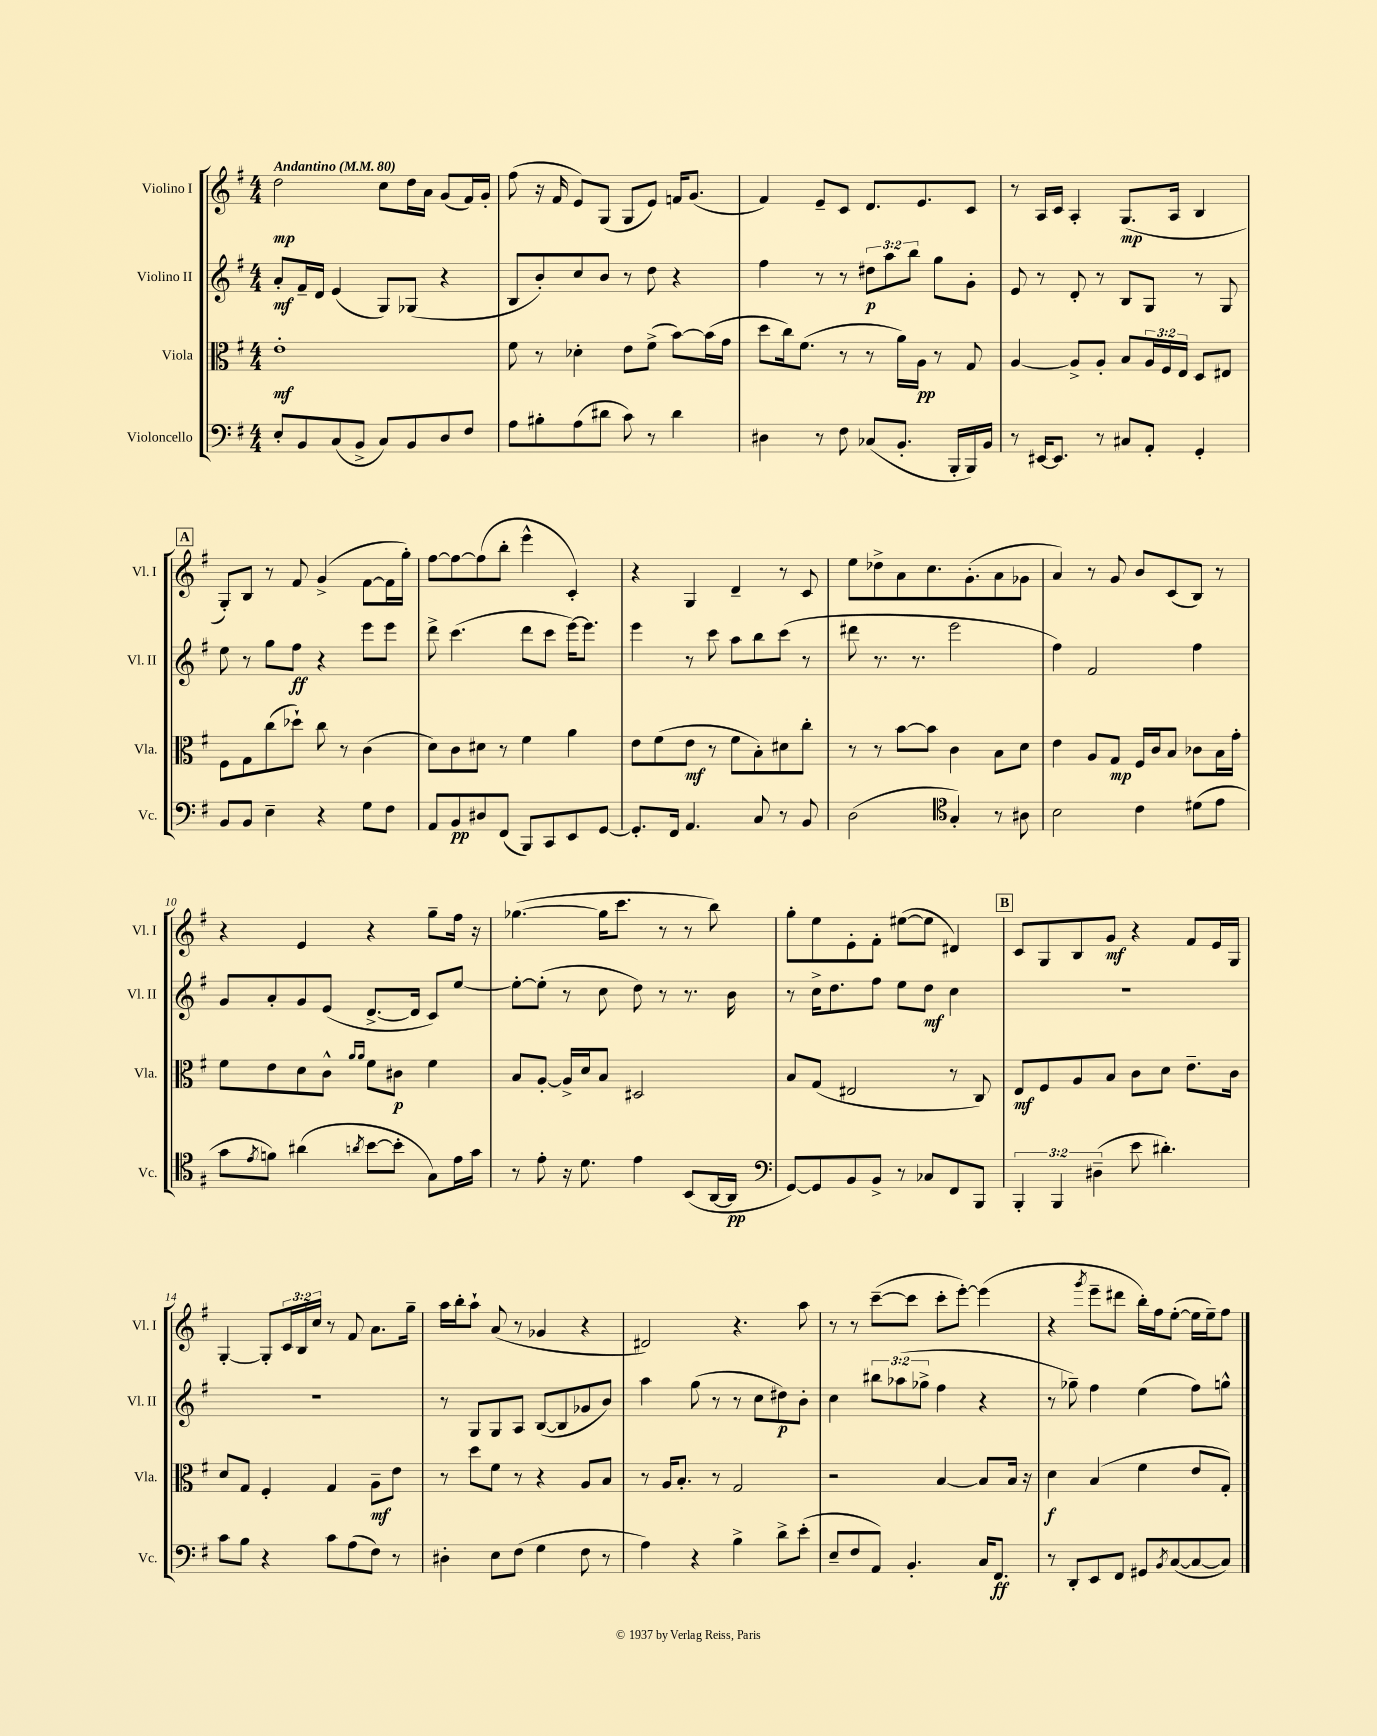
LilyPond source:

<<
\new StaffGroup <<
\new Staff = "s0" \with { instrumentName = "Violino I" shortInstrumentName = "Vl. I" } {
    \clef treble \key g \major \numericTimeSignature \time 4/4 \override Staff.TupletNumber.text = #tuplet-number::calc-fraction-text \tempo "Andantino" 4 = 80
    d''2\mp c''8 d''16 a'16 g'8( fis'16) g'16-. |
    fis''8( r16 fis'16 e'8) g8( g8 e'8) f'16 g'8.( |
    fis'4) e'8-- c'8 d'8. e'8. c'8 |
    r8 a16 c'16 a4-. g8.\mp( a16 b4 |
    \mark \markup { \box "A" } g8-.) b8 r8 fis'8 g'4->( fis'8~ fis'16 g''16-.) |
    fis''8~ fis''8~ fis''8( b''8-. e'''4-^ c'4-.) |
    r4 g4 d'4-- r8 c'8 |
    e''8 des''8-> a'8 c''8. g'8.-.( a'8 ges'8 |
    a'4) r8 g'8 b'8 c'8( b8) r8 |
    r4 e'4 r4 g''8-- fis''16 r16 |
    ges''4.~( ges''16 c'''8. r8 r8 b''8) |
    g''8-. e''8 e'8-. fis'8-. eis''8~( eis''8 dis'4) |
    \mark \markup { \box "B" } c'8 g8 b8 g'8\mf r4 fis'8 e'16 g16 |
    g4~-. g8-. \tuplet 3/2 { c'16 b16 c''16 } r8 fis'8 a'8. g''16-- |
    a''16 b''16-. a''8-! a'8( r8 ges'4 r4 |
    dis'2) r4. a''8 |
    r8 r8 c'''8~--( c'''8 c'''8-. e'''8~-.) e'''4( |
    r4 \acciaccatura { g'''8 } e'''8-- dis'''8 b''16-.) fis''16 e''8~-.( e''16 e''16--) fis''8 \bar "|." |
}
\new Staff = "s1" \with { instrumentName = "Violino II" shortInstrumentName = "Vl. II" } {
    \clef treble \key g \major \numericTimeSignature \time 4/4 \override Staff.TupletNumber.text = #tuplet-number::calc-fraction-text
    a'8-.\mf fis'16-- d'16 e'4( g8) ges8( r4 |
    b8 b'8-.) c''8 b'8 r8 d''8 r4 |
    fis''4 r8 r8 \tuplet 3/2 { dis''8\p a''8 b''8 } g''8 g'8-. |
    e'8 r8 d'8-. r8 b8 g8 r8 g8 |
    \mark \markup { \box "A" } e''8 r8 g''8 fis''8\ff r4 e'''8 e'''8 |
    d'''8-> c'''4.( d'''8 c'''8 e'''16~) e'''8. |
    e'''4 r8 c'''8 a''8 b''8 c'''8( r8 |
    dis'''8 r8. r8. e'''2 |
    fis''4) fis'2 fis''4 |
    g'8 a'8-. g'8 e'8( d'8.~-> d'16 c'8) e''8~ |
    e''8~-. e''8-.( r8 c''8 d''8) r8 r8. b'16 |
    r8 c''16-> d''8. fis''8 e''8 d''8\mf c''4 |
    \mark \markup { \box "B" } R1 |
    R1 |
    r8 g8 g8 a8 b8~( b8 ges'8 b'8) |
    a''4 g''8( r8 r8 c''8 dis''8\p) b'8-. |
    c''4 \tuplet 3/2 { bis''8 aes''8( ges''8-> } fis''4 r4 |
    r8 ges''8--) fis''4 e''4( fis''8) g''8-^ \bar "|." |
}
\new Staff = "s2" \with { instrumentName = "Viola" shortInstrumentName = "Vla." } {
    \clef alto \key g \major \numericTimeSignature \time 4/4 \override Staff.TupletNumber.text = #tuplet-number::calc-fraction-text
    e'1-.\mf |
    fis'8 r8 des'4-. e'8 fis'8->( b'8~) b'16( g'16 |
    d''8 c''16) fis'8.( r8 r8 a'16) a16\pp r8 g8 |
    a4~ a8-> a8-. b8 \tuplet 3/2 { a16 fis16 e16 } d8 eis8 |
    \mark \markup { \box "A" } fis8 g8 c''8( des''8-!) c''8 r8 c'4( |
    d'8) c'8 dis'8 r8 fis'4 a'4 |
    e'8 fis'8( e'8\mf r8 fis'8 b8-.) dis'8 c''8-. |
    r8 r8 b'8~ b'8 c'4 b8 d'8 |
    e'4 a8 g8\mp fis16 c'16 b8 ces'8 b16 g'16-. |
    fis'8 e'8 d'8 c'8-^ \grace { a'16 a'16 } fis'8 cis'8\p fis'4 |
    b8 a8~-. a16-> d'16 b8 dis2 |
    b8 g8( eis2 r8 c8) |
    \mark \markup { \box "B" } e8\mf fis8 a8 b8 c'8 d'8 e'8.-- c'16 |
    d'8 g8 fis4-. g4 a8--\mf e'8 |
    r8 d''8 fis'8 r8 r4 a8 b8 |
    r8 a16 b8.-. r8 g2 |
    r2 b4~ b8 b16 r16 |
    d'4\f b4( fis'4 e'8 g8-.) \bar "|." |
}
\new Staff = "s3" \with { instrumentName = "Violoncello" shortInstrumentName = "Vc." } {
    \clef bass \key g \major \numericTimeSignature \time 4/4 \override Staff.TupletNumber.text = #tuplet-number::calc-fraction-text
    e8-. b,8 c8( b,8-> c8) b,8 d8 fis8 |
    a8 bis8-. a8( dis'8 c'8) r8 dis'4 |
    dis4 r8 fis8 ces8( b,8.-. b,,16-. b,,16) b,16 |
    r8 eis,16~ eis,8. r8 cis8 a,8-. g,4-. |
    \mark \markup { \box "A" } b,8 b,8 e4-- r4 g8 fis8 |
    a,8 b,8\pp dis8 fis,8( b,,8) c,8 e,8 g,8~ |
    g,8.-. fis,16 a,4. c8 r8 b,8 |
    d2( \clef tenor g4-.) r8 ais8 |
    b2 c'4 dis'8( e'8 |
    g'8 \acciaccatura { e'8 } f'8) ais'4( \acciaccatura { a'8 } b'8~ b'8-. g8) e'16 g'16 |
    r8 e'8-. r16 d'8. e'4 b,8( a,16~ a,16\pp |
    \clef bass g,8~) g,8 b,8 b,8-> r8 ces8 fis,8 b,,8 |
    \mark \markup { \box "B" } \tuplet 3/2 { b,,4-. b,,4 dis4--( } e'8 dis'4.-.) |
    c'8 b8 r4 c'8 a8( fis8) r8 |
    dis4-. e8 fis8( g4 fis8 r8 |
    a4) r4 b4-> d'8-> e'8-.( |
    e8-- fis8 a,8) b,4.-. c16 fis,8.\ff |
    r8 d,8-. e,8 fis,8 gis,8 \acciaccatura { b,8 } c8~( c8~ c8) \bar "|." |
}
>>
>>
